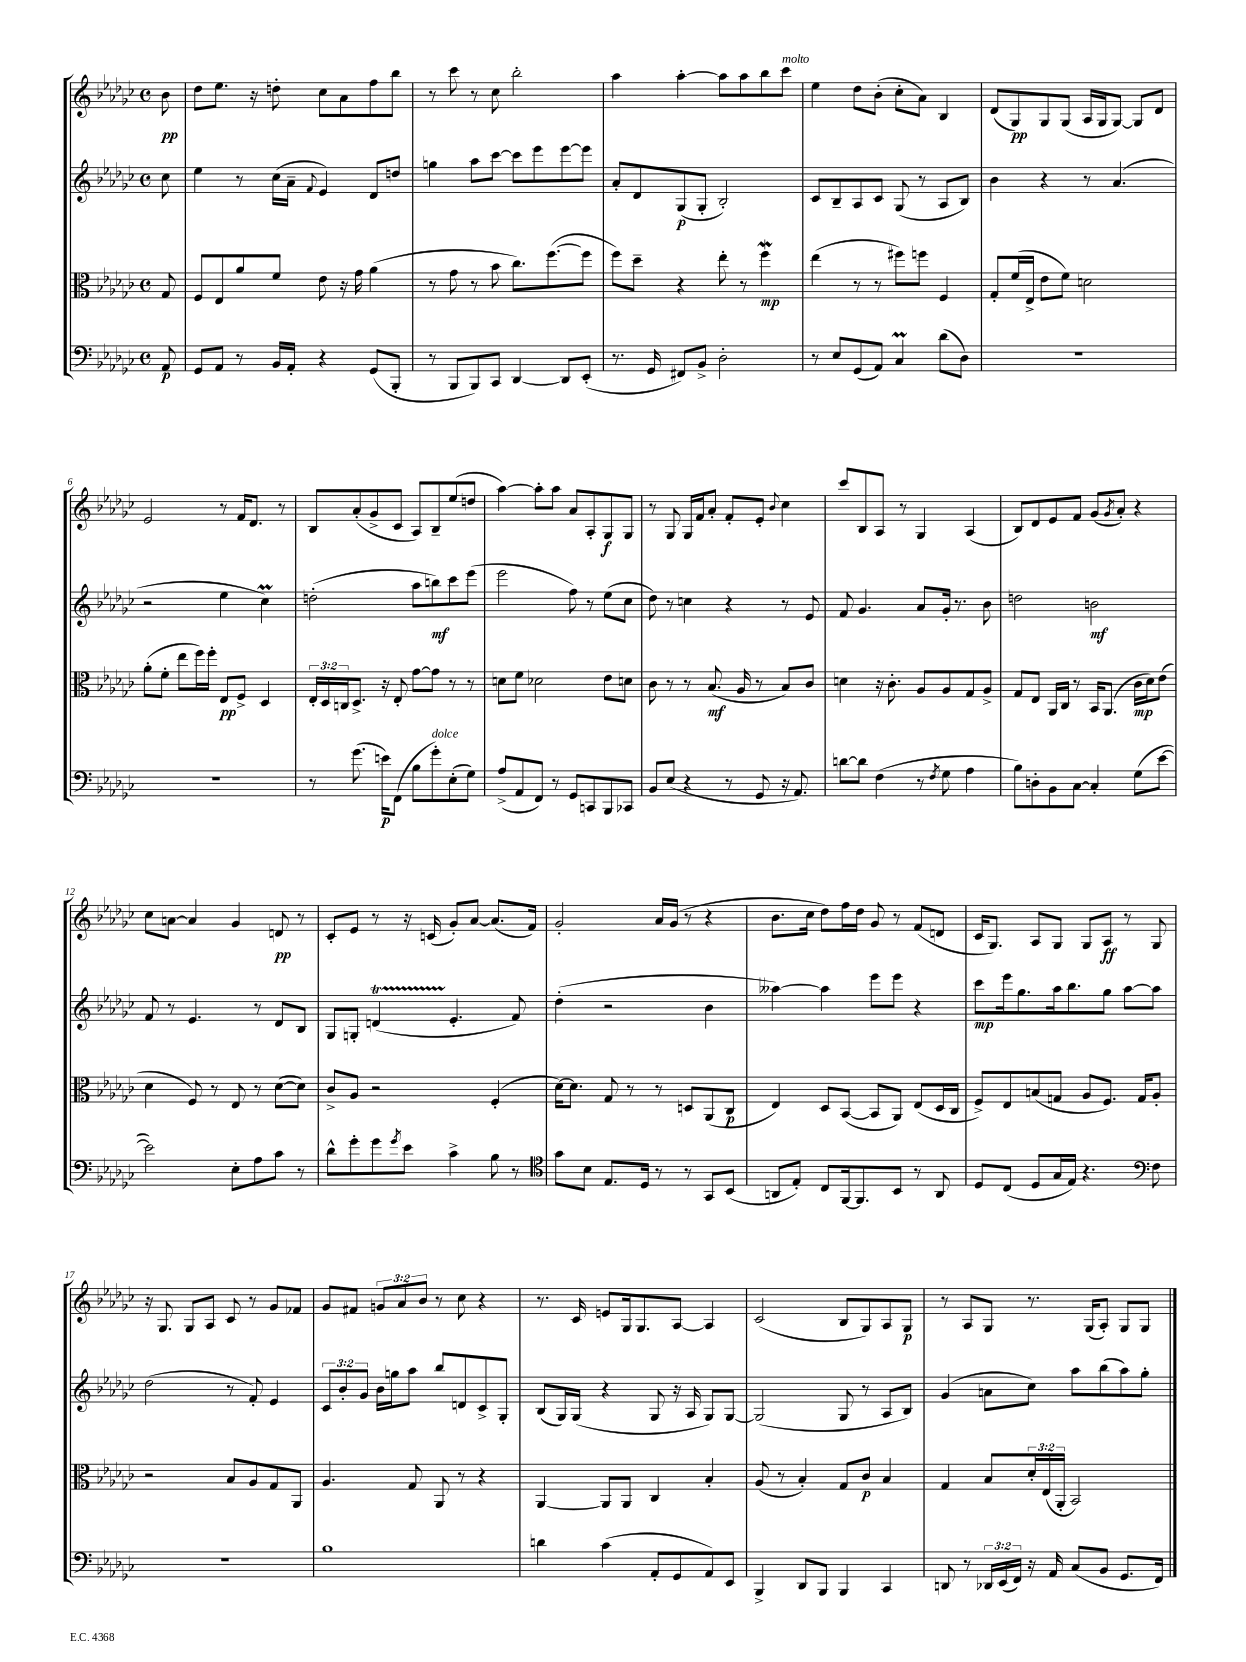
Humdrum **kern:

**kern	**dynam	**kern	**dynam	**kern	**dynam	**kern	**dynam
*part4	*part4	*part3	*part3	*part2	*part2	*part1	*part1
*staff4	*staff4	*staff3	*staff3	*staff2	*staff2	*staff1	*staff1
*clefF4	*	*clefC3	*	*clefG2	*	*clefG2	*
*k[b-e-a-d-g-c-]	*	*k[b-e-a-d-g-c-]	*	*k[b-e-a-d-g-c-]	*	*k[b-e-a-d-g-c-]	*
*M4/4	*	*M4/4	*	*M4/4	*	*M4/4	*
*met(c)	*	*met(c)	*	*met(c)	*	*met(c)	*
=	=	=	=	=	=	=	=
8AA-/	p	8G-/	.	8cc-\	.	8b-\	pp
=1	=1	=1	=1	=1	=1	=1	=1
8GG-/L	.	8F/L	.	4ee-\	.	8dd-\L	.
8AA-/J	.	8E-/	.	.	.	8.ee-\J	.
8r	.	8a-/	.	8r	.	.	.
.	.	.	.	.	.	16r	.
16BB-/LL	.	8f/J	.	(16cc-\LL	.	8ddn'\	.
16AA-'/JJ	.	.	.	16a-~\JJ	.	.	.
.	.	.	.	8qqf/	.	.	.
4r	.	8e-\	.	4e-/)	.	8cc-\L	.
.	.	16r	.	.	.	8a-\	.
.	.	16g-\	.	.	.	.	.
(8GG-/L	.	(4a-\	.	8d-/L	.	8ff\	.
8BBB-'/J	.	.	.	8ddn/J	.	8bb-\J	.
=2	=2	=2	=2	=2	=2	=2	=2
8r	.	8r	.	4ggn\	.	8r	.
8BBB-/L	.	8g-\	.	.	.	8ccc-\	.
8BBB-/)	.	8r	.	8aa-\L	.	8r	.
8CC-/J	.	8b-\	.	[8ccc-\J	.	8cc-\	.
[4DD-/	.	8.cc-\L)	.	8ccc-\L]	.	2bb-'\	.
.	.	.	.	8eee-\	.	.	.
.	.	([8.ff\	.	.	.	.	.
8DD-/L]	.	.	.	[8eee-\	.	.	.
(8EE-'/J	.	8ff\J]	.	8eee-\J]	.	.	.
=3	=3	=3	=3	=3	=3	=3	=3
8.r	.	8ff\L)	.	8a-'/L	.	4aa-\	.
.	.	8dd-~\J	.	8d-/	.	.	.
16GG-/	.	.	.	.	.	.	.
8FF#X/L)	.	4r	.	(8G-/	p	[4aa-'\	.
8BB-^/J	.	.	.	8G-'/J	.	.	.
2D-'\	.	8ee-'\	.	2B-'/)	.	8aa-\L]	.
.	.	8r	.	.	.	8aa-\	.
.	.	4ffW\	mp	.	.	8bb-\	.
!	!	!	!	!	!	!LO:TX:a:i:t=molto	!
.	.	.	.	.	.	8ccc-\J	.
=4	=4	=4	=4	=4	=4	=4	=4
8r	.	(4ee-\	.	8c-/L	.	4ee-\	.
8E-/L	.	.	.	8B-~/	.	.	.
(8GG-/	.	8r	.	8A-/	.	8dd-\L	.
8AA-/J)	.	8r	.	8c-/J	.	(8b-'\J	.
4C-M/	.	8ff#X\L)	.	(8G-/	.	8cc-'\L	.
.	.	8ffn\J	.	8r	.	8a-\J)	.
(8d-\L	.	4F/	.	8A-/L	.	4B-/	.
8D-\J)	.	.	.	8B-/J)	.	.	.
=5	=5	=5	=5	=5	=5	=5	=5
1r	.	8G-'/L	.	4b-\	.	(8d-/L	.
.	.	(16f/L	.	.	.	8G-/)	pp
.	.	16E-^/JJ	.	.	.	.	.
.	.	8e-\L	.	4r	.	8G-/	.
.	.	8f\J)	.	.	.	(8G-/J	.
.	.	2dn\	.	8r	.	16A-/LL	.
.	.	.	.	.	.	16G-/J	.
.	.	.	.	(4.a-/	.	[8G-/J)	.
.	.	.	.	.	.	8G-/L]	.
.	.	.	.	.	.	8d-/J	.
!!LO:LB:g=z
=6	=6	=6	=6	=6	=6	=6	=6
1r	.	(8a-'\L	.	2r	.	2e-/	.
.	.	8f'\J	.	.	.	.	.
.	.	8ee-\L	.	.	.	.	.
.	.	16ff\L)	.	.	.	.	.
.	.	16ff'\JJ	.	.	.	.	.
.	.	8E-/L	pp	4ee-\	.	8r	.
.	.	8F^/J	.	.	.	16f/KL	.
.	.	.	.	.	.	8.d-/J	.
.	.	4D-/	.	4cc-M\)	.	.	.
.	.	.	.	.	.	8r	.
=7	=7	=7	=7	=7	=7	=7	=7
8r	.	24E-'/LL	.	(2ddn'\	.	8B-/L	.
.	.	24D-/	.	.	.	.	.
.	.	24Cn/J	.	.	.	.	.
(8.g-\	.	8.D-^/J	.	.	.	(8a-'/	.
.	.	.	.	.	.	8g-^/	.
16en\KL)	p	16r	.	.	.	.	.
(8FF\J	.	8E-'/	.	.	.	8c-/J	.
8B-\L	.	[8g-\L	.	8aa-\L	.	8A-/L)	.
!LO:TX:a:i:t=dolce	!	!	!	!	!	!	!
8g-'\)	.	8g-\J]	.	8bbn\)	mf	8B-~/	.
(8E-'\	.	8r	.	8ccc-\	.	(8ee-/	.
8G-\J)	.	8r	.	(8eee-\J	.	8ddn/J	.
=8	=8	=8	=8	=8	=8	=8	=8
(8A-^/L	.	8dn\L	.	2eee-\	.	[4aa-\)	.
8AA-/	.	8f\J	.	.	.	.	.
8FF/J)	.	2d-X\	.	.	.	8aa-'\L]	.
8r	.	.	.	.	.	8aa-\J	.
8GG-/L	.	.	.	8ff\)	.	8a-/L	.
8CCn/	.	.	.	8r	.	8A-'/	.
8BBB-/	.	8e-\L	.	(8ee-\L	.	8G-/	f
8CC-X/J	.	8dn\J	.	8cc-\J	.	8G-/J	.
=9	=9	=9	=9	=9	=9	=9	=9
8BB-/L	.	8c-\	.	8dd-\)	.	8r	.
(8E-/J	.	8r	.	8r	.	8G-/	.
4r	.	8r	.	4ccn\	.	16G-/LL	.
.	.	.	.	.	.	16f/J	.
.	.	(8.B-/	mf	.	.	8a-'/J	.
8r	.	.	.	4r	.	8f'/L	.
.	.	16A-/	.	.	.	.	.
8GG-/	.	8r	.	.	.	8e-'/J	.
.	.	.	.	.	.	8qqb-/	.
16r	.	8B-/L)	.	8r	.	4cc-\	.
8.AA-/)	.	.	.	.	.	.	.
.	.	8c-/J	.	8e-/	.	.	.
=10	=10	=10	=10	=10	=10	=10	=10
[8dn\L	.	4dn\	.	8f/	.	8ccc-/L	.
8d\J]	.	.	.	4.g-/	.	8B-/	.
(4F\	.	16r	.	.	.	8A-/J	.
.	.	8.c-'\	.	.	.	.	.
.	.	.	.	.	.	8r	.
8r	.	8A-/L	.	8a-/L	.	4G-/	.
8qF/	.	.	.	.	.	.	.
8G-\	.	8A-/	.	16g-'/Jk	.	.	.
.	.	.	.	8.r	.	.	.
4A-\	.	8G-/	.	.	.	(4A-/	.
.	.	8A-^/J	.	8b-\	.	.	.
=11	=11	=11	=11	=11	=11	=11	=11
8B-\L)	.	8G-/L	.	2ddn\	.	8B-/L)	.
8Dn'\	.	8E-/J	.	.	.	8d-/	.
8BB-\	.	16AA-/LL	.	.	.	8e-/	.
.	.	16C-/JJ	.	.	.	.	.
[8C-\J	.	8r	.	.	.	8f/J	.
4C-'/]	.	16BB-/KL	.	2bn\	mf	(8g-/L	.
.	.	(8.AA-/J	.	.	.	.	.
.	.	.	.	.	.	8qg-/	.
.	.	.	.	.	.	8a-'/J)	.
(8G-\L	.	16c-\LL	mp	.	.	4r	.
.	.	16d-\J)	.	.	.	.	.
[8e-\J	.	(8e-\J	.	.	.	.	.
!!LO:LB:g=z
=12	=12	=12	=12	=12	=12	=12	=12
2e-\])	.	4d-\	.	8f/	.	8cc-\L	.
.	.	.	.	8r	.	[8an\J	.
.	.	8F/)	.	4.e-/	.	4a/]	.
.	.	8r	.	.	.	.	.
8E-'\L	.	8E-/	.	.	.	4g-/	.
8A-\	.	8r	.	8r	.	.	.
8c-\J	.	([8d-\L	.	8d-/L	.	8dn/	pp
8r	.	8d-\J])	.	8B-/J	.	8r	.
=13	=13	=13	=13	=13	=13	=13	=13
8d-^^\L	.	8c-^/L	.	8G-/L	.	8c-'/L	.
8g-'\	.	8A-/J	.	8Gn'/J	.	8e-/J	.
8g-\	.	2r	.	(4dnt/	.	8r	.
8qg-/	.	.	.	.	.	.	.
8e-\J	.	.	.	.	.	16r	.
.	.	.	.	.	.	(16cn/	.
4c-^\	.	.	.	4.e-'/	.	8g-'/L)	.
.	.	.	.	.	.	[8a-/J	.
8B-\	.	(4F'/	.	.	.	(8.a-/L]	.
8r	.	.	.	8f/)	.	.	.
.	.	.	.	.	.	16f/Jk)	.
=14	=14	=14	=14	=14	=14	=14	=14
*clefC4	*	*	*	*	*	*	*
8g-\L	.	[16d-\KL)	.	(4dd-'\	.	2g-'/	.
.	.	8.d-\J]	.	.	.	.	.
8B-\J	.	.	.	.	.	.	.
8.E-/L	.	8G-/	.	2r	.	.	.
.	.	8r	.	.	.	.	.
16D-/Jk	.	.	.	.	.	.	.
8r	.	8r	.	.	.	16a-/LL	.
.	.	.	.	.	.	(16g-/JJ	.
8r	.	8Dn/L	.	.	.	8r	.
8GG-/L	.	(8AA-/	.	4b-\	.	4r	.
(8BB-/J	.	8C-/J	p	.	.	.	.
=15	=15	=15	=15	=15	=15	=15	=15
8AAn/L	.	4E-/)	.	[4aa--X\)	.	8.b-\L	.
8E-'/J)	.	.	.	.	.	.	.
.	.	.	.	.	.	16cc-\Jk	.
8C-/L	.	8D-/L	.	4aa--\]	.	8dd-\L)	.
[16FF/k	.	([8BB-/J	.	.	.	16ff\L	.
8.FF/]	.	.	.	.	.	16dd-\JJ	.
.	.	8BB-/L]	.	8eee-\L	.	8g-/	.
8BB-/J	.	8AA-/J)	.	8eee-\J	.	8r	.
8r	.	(8E-/L	.	4r	.	(8f/L	.
8AA/	.	16D-/L	.	.	.	8dn/J	.
.	.	16C-/JJ	.	.	.	.	.
=16	=16	=16	=16	=16	=16	=16	=16
8D-/L	.	8F^/L)	.	8ccc-\L	mp	16c-/KL	.
.	.	.	.	.	.	8.G-/J)	.
(8C-/J	.	8E-/	.	16eee-\k	.	.	.
.	.	.	.	8.gg-\	.	.	.
8D-/L	.	(8Bn/	.	.	.	8A-/L	.
16G-/L	.	8Gn/J	.	16aa-\k	.	8G-/J	.
16E-/JJ)	.	.	.	8.bb-\	.	.	.
4.r	.	8A-/L	.	.	.	8G-/L	.
.	.	8.F/J)	.	8gg-\J	.	8A-/J	ff
.	.	.	.	[8aa-\L	.	8r	.
.	.	16G/KL	.	.	.	.	.
*clefF4	*	*	*	*	*	*	*
8F\	.	8A-'/J	.	8aa-\J]	.	8G-/	.
!!LO:LB:g=z
=17	=17	=17	=17	=17	=17	=17	=17
1r	.	2r	.	(2dd-\	.	16r	.
.	.	.	.	.	.	8.G-/	.
.	.	.	.	.	.	8G-/L	.
.	.	.	.	.	.	8A-/J	.
.	.	8B-/L	.	8r	.	8c-/	.
.	.	8A-/	.	8f'/)	.	8r	.
.	.	8G-/	.	4e-/	.	8g-/L	.
.	.	8AA-/J	.	.	.	8f-X/J	.
=18	=18	=18	=18	=18	=18	=18	=18
1B-	.	4.A-/	.	12c-/L	.	8g-/L	.
.	.	.	.	12b-'/	.	.	.
.	.	.	.	.	.	8f#X/J	.
.	.	.	.	12g-/J	.	.	.
.	.	.	.	16b-\LL	.	12gn/L	.
.	.	.	.	16ggn\J	.	.	.
.	.	.	.	.	.	12a-/	.
.	.	8G-/	.	8aa-\J	.	.	.
.	.	.	.	.	.	12b-/J	.
.	.	8AA-/	.	8bb-/L	.	8r	.
.	.	8r	.	8dn/	.	8cc-\	.
.	.	4r	.	8c-^/	.	4r	.
.	.	.	.	8G-'/J	.	.	.
=19	=19	=19	=19	=19	=19	=19	=19
4dn\	.	[4AA-/	.	(8B-/L	.	8.r	.
.	.	.	.	16G-/L)	.	.	.
.	.	.	.	(16G-/JJ	.	16c-/	.
(4c-\	.	8AA-/L]	.	4r	.	8en/L	.
.	.	8AA-/J	.	.	.	16G-/k	.
.	.	.	.	.	.	8.G-/	.
8AA-'/L	.	4C-/	.	8G-/	.	.	.
8GG-/	.	.	.	16r	.	[8A-/J	.
.	.	.	.	16A-/	.	.	.
8AA-/)	.	4B-'/	.	8G-/L)	.	4A-/]	.
8EE-/J	.	.	.	[8G-/J	.	.	.
=20	=20	=20	=20	=20	=20	=20	=20
4BBB-^/	.	(8A-/	.	(2G-/]	.	(2c-/	.
.	.	8r	.	.	.	.	.
8DD-/L	.	4B-'/)	.	.	.	.	.
8BBB-/J	.	.	.	.	.	.	.
4BBB-/	.	8G-/L	.	8G-/	.	8B-/L	.
.	.	8c-/J	p	8r	.	8G-/)	.
4CC-/	.	4B-/	.	8A-/L	.	8A-/	.
.	.	.	.	8B-/J)	.	8G-/J	p
=21	=21	=21	=21	=21	=21	=21	=21
8DDn/	.	4G-/	.	(4g-/	.	8r	.
8r	.	.	.	.	.	8A-/L	.
24DD-X/LL	.	8B-/L	.	8an\L	.	8G-/J	.
(24EE-/	.	.	.	.	.	.	.
24FF/JJ)	.	.	.	.	.	.	.
16r	.	24d-'/L	.	8cc-\J)	.	8.r	.
.	.	(24E-/	.	.	.	.	.
16AA-/	.	.	.	.	.	.	.
.	.	24AA-'/JJ	.	.	.	.	.
(8C-/L	.	2BB-/)	.	8aa-\L	.	.	.
.	.	.	.	.	.	(16G-/KL	.
8BB-/J	.	.	.	(8bb-\	.	8A-'/J)	.
8.GG-/L	.	.	.	8aa-\)	.	8G-/L	.
.	.	.	.	8gg-'\J	.	8G-/J	.
16FF/Jk)	.	.	.	.	.	.	.
==	==	==	==	==	==	==	==
*-	*-	*-	*-	*-	*-	*-	*-
